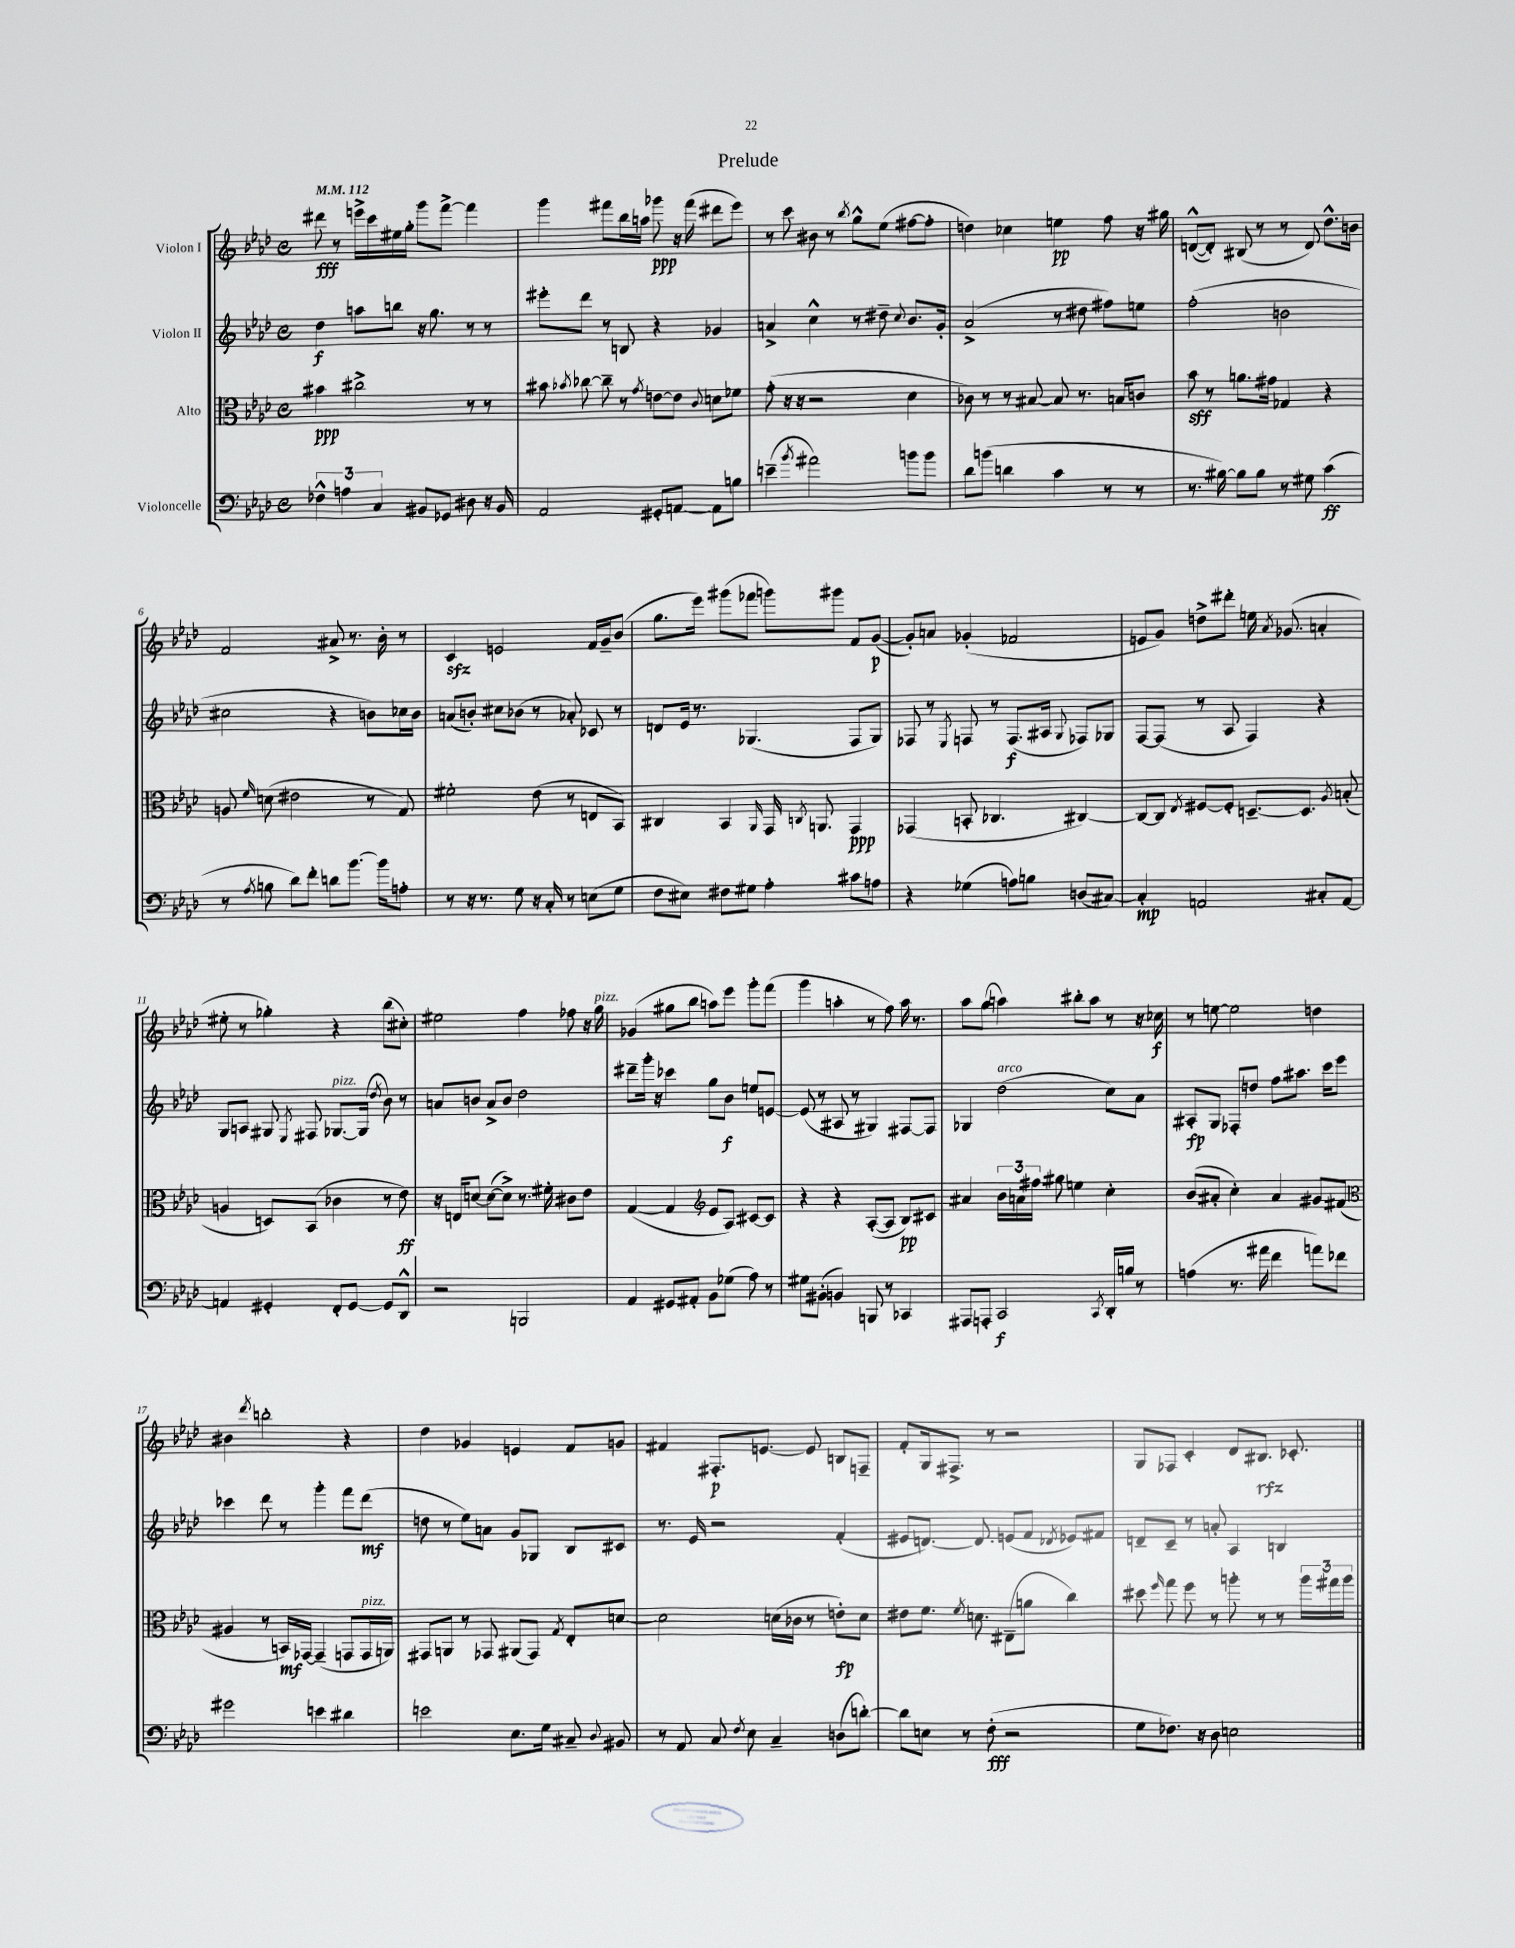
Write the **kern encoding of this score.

**kern	**kern	**kern	**kern
*staff4	*staff3	*staff2	*staff1
*clefF4	*clefC3	*clefG2	*clefG2
*k[b-e-a-d-]	*k[b-e-a-d-]	*k[b-e-a-d-]	*k[b-e-a-d-]
*M4/4	*M4/4	*M4/4	*M4/4
*met(c)	*met(c)	*met(c)	*met(c)
*MM112	*MM112	*MM112	*MM112
6F-^^\	4b#\	4dd-\	8ddd#\
.	.	.	8r
6A\	.	.	.
.	2cc#^\	8aa\L	16eee^\LL
.	.	.	16ccc\
6C/	.	.	.
.	.	8bb\J	16ee#\
.	.	.	16gg'\JJ
8BB#/L	.	16r	8ggg\L
.	.	8.gg\	.
8GG-/J	.	.	[8fff^\J
8D#\	8r	8r	4fff\]
16r	8r	8r	.
16BB#/	.	.	.
=	=	=	=
2AA-/	8b#\	8eee#'\L	4ggg\
.	8qb-/	.	.
.	[8cc-\	8ddd-\J	.
.	8cc-~\]	8r	8fff#\L
.	8r	8B/	16bb-\L
.	.	.	16aa\JJ
.	8qg/	.	.
8GG#'/L	[8e\L	4r	8ggg-\
[8AA/J	8e\]J	.	16r
.	.	.	(16fff#\
.	8qqc/	.	.
8AA\]L	8d\L	4g-/	8ddd#\L
8B\J	8f-\J	.	8eee-\J)
=	=	=	=
(4e~\	(8g'\	4a^/	8r
.	16r	.	8ccc\
.	16r	.	.
8qb-/	.	.	.
2a#\)	2r	4cc^^\	8b#\
.	.	.	8r
.	.	.	8qbb-/
.	.	8r	8gg^^\L
.	.	8dd#~\	(8ee-\J
.	.	8qqcc/	.
8b\L	4d-\	8.b-/L	[8ff#\L
8b\J	.	.	8ff#'\]J
.	.	16g'/Jk	.
=	=	=	=
8d-\L	8c-\)	(2a-^/	4dd\)
(8b\J	8r	.	.
4d\	8r	.	4cc-\
.	[8B#/	.	.
4c\	8B#/]	8r	4ee\
.	8.r	8dd#\	.
8r	.	8ff#\L)	8ff\
.	16B/LK	.	.
8r	8c/J	8ee\J	16r
.	.	.	16gg#\
=	=	=	=
8.r	8b-\	(2ff'\	([8d^^/L
.	8r	.	8d'/]J)
[16B#\)	.	.	.
8B#\]L	8.a\L	.	(8B#/
8B#\J	.	.	8r
.	16g#\Jk	.	.
8r	4G-/	2b\	8r
8G#\	.	.	8d/)
(4c\	4r	.	8.dd-^^\L
.	.	.	16b\Jk
=	=	=	=
8r	8A/	2cc#\	2f/
8qA-/	16qqf/	.	.
8B\	(8d\	.	.
8d-\L)	2e#\	.	.
8f'\J	.	.	.
8d\L	.	4r	8a#^/
[8.b-\J	.	.	8.r
.	8r	8b\L)	.
16b-\]LK	.	.	16b-'\
8A'\J	8G/)	16cc-\L	8r
.	.	16b\JJ	.
=	=	=	=
8r	2f#'\	(8a/L	4c/
16r	.	8b'/J)	.
8.r	.	.	.
.	.	8cc#\L	2e/
8G\	.	(8b-\J	.
16r	(8e-\	8r	.
16C'/	.	.	.
8r	8r	8a-'/)	.
(8E\L	8E/L	8c-/	16f/LL
.	.	.	16g~/J
8G\J	8BB-/J)	8r	(8b-/J
=	=	=	=
8F\L	4C#/	8d/L	8.gg\L
8E#\J)	.	16e-/Jk	.
.	.	8.r	16eee-\Jk)
8F#\L	4BB-/	.	(8ggg#\L
8G#\J	.	(4.G-/	8fff-\J
.	16qqAA-/	.	.
4A-'\	16GG/	.	8ggg\L)
.	8qC/	.	.
.	8.AA/	.	.
.	.	.	8ggg#\J
8c#\L	4GG/	8F/L	8f/L
8A\J	.	8G-/J)	([8g/J
=	=	=	=
4r	(4GG-/	8F-/	8g'/]L)
.	.	8r	8a/J
.	.	8qE-/	.
(4G-\	8BB'/	8F/	(4g-'/
.	4.C-/	8r	.
8A\L)	.	(8.F/L	2f-/
8B\J	.	.	.
.	.	16A#/Jk	.
.	.	8qqG/	.
(8D/L	[4C#/)	8F-/L)	.
[8C#/J)	.	8G-/J	.
=	=	=	=
4C#'/]	8C#/_L	[8F/L	8e/L
.	8C#/]J	(8F/]J	8g/J)
.	8qE-/	.	.
2AA/	[8F#/L	8r	8dd^\L
.	8F#'/]J	8A-/	8ddd#'\J
.	[8.D~/L	4F/)	16ee\
.	.	.	8qa-/
.	.	.	(8.g-/
.	8.D/]J	.	.
8C#'/L	.	4r	4a'/
.	8qA-/	.	.
[8AA/J	(8B'/	.	.
=	=	=	=
4AA/]	4A/	8G/L	8ee#'\
.	.	8A/J	8r
4GG#'/	8D/L)	8G#/	4gg-'\)
.	.	8qE-/	.
.	(8BB-/J	8F#/	.
8FF'/L	4c-\	[8.G-/L	4r
[8GG#/J	.	.	.
.	.	(16G-/]Jk	.
.	.	8qdd-/	.
8GG#/]L	8r	8b-\)	(8bb-\L
8DD-^^/J	8e-\)	8r	8cc#'\J)
=	=	=	=
2r	16r	8a/L	2ee#\
.	16E/LK	.	.
.	[8d/J	8b/J	.
.	(8d\_L	8a^/L	.
.	8d^\]J)	8b/J	.
2BBB/	8.r	2dd-\	4ff\
.	16f#'\	.	.
.	8c#\L	.	8ff-\
.	8e-\J	.	16r
.	.	.	16gg\
=	=	=	=
4AA-/	([4G/	8ddd#~\L	(4g-/
.	.	16ggg'\Jk	.
.	.	16r	.
8GG#/L	4G/]	4ccc-\	8gg#\L
8AA#'/J	.	.	8bb-\J
*	*clefG2	*	*
8BB-\L	8e-/L	8gg\L	8aa\L)
(8G-\J	8A-/J)	8b-\J	8eee-\J
8A-\)	[8c#/L	8ee/L	8ggg'\L
8r	8c#/]J	[8e/J	(8fff\J
=	=	=	=
8G#\L	4r	(8e/]	4ggg\
(8BB#'\J	.	8r	.
4BB/)	4r	8A#/	4aa'\
.	.	8r	.
8BBB/	([8A-'/L	4G#/)	8r
8r	8A-/]J	.	8ff\)
4CC-/	8B-/L)	[8F#/L	16aa\
.	.	.	8.r
.	8c#/J	8F#/]J	.
=	=	=	=
8AAA#/L	4a#/	4G-/	8aa-\L
8AAA'/J	.	.	(8gg\J
2CC/	24b-\LL	(2dd-\	4aa\)
.	24a\	.	.
.	24ff#\JJ	.	.
.	8gg#\	.	.
.	4ee\	.	8bb#'\L
.	.	.	8aa\J
8qCC/	.	.	.
16DD-'/LL	4cc'\	8cc\L)	8r
16B/JJ	.	.	.
8r	.	8a-\J	16r
.	.	.	16cc-\
=	=	=	=
(4A\	(8b-/L	8A#'/L	8r
.	8a#'/J	8G/J	[8ee\
8.r	4cc'\)	8F-'/L	2ee\]
.	.	8dd/J	.
16a#\	.	.	.
4f\	4a#/	8ff\L	.
.	.	8.aa#\J	.
8a\L)	8g#/L	.	4dd\
.	.	16ccc\LK	.
8f-\J	(8f#/J	8eee-\J	.
=	=	=	=
*	*clefC3	*	*
2g#\	4A#/	4ccc-\	4b#\
.	.	.	8qddd-/
.	8r	8ddd-\	2bb'\
.	16BB/LL)	8r	.
.	[16GG-/JJ	.	.
4e\	(4GG-~/]	4ggg'\	.
4d#\	8GG/L	8fff\L	4r
.	16GG/L	(8ddd-\J	.
.	16AA/JJ)	.	.
=	=	=	=
2e\	8GG#/L	8dd\	4dd-\
.	8AA/J	8r	.
.	8r	8ee-\L)	4g-/
.	8GG-/	8a\J	.
8.E-\L	(8AA#/L	8g/L	4e/
.	8GG-/J)	8G-/J	.
16G\Jk	.	.	.
.	8qG/	.	.
8C#~/	8E-'/L	8B-/L	8f/L
8qqD-/	.	.	.
8BB#/	[8d/J	8c#/J	8g/J
=	=	=	=
8r	2d\]	8.r	4f#/
8AA-/	.	.	.
.	.	16e-/	.
8C/	.	2r	8.F#'/L
8qF/	.	.	.
8E-\	.	.	.
.	.	.	[8.e/J
4C~/	(16d\LL	.	.
.	16c-\JJ	.	.
.	8r	.	8e/]
(8D\L	8e'\L)	(4f'/	8B/L
[8d'\J)	8d\J	.	8F~/J
=	=	=	=
8d\]L	8e#\L	8e#/L	8f'/L
8E\J	8.f\J	[8.d/J)	16G/k
.	.	.	8.F#^/J
8r	.	.	.
.	8qf/	.	.
.	8.d\	8.d/]	.
(8F'\	.	.	8r
2r	(8E#~\L	(8e/L	2r
.	8a\J	8f/J	.
.	.	8qd-/	.
.	4cc\)	8e-/L)	.
.	.	8f#/J	.
=	=	=	=
8G\L	8dd#\	8d~/L	8G/L
.	16qqff/	.	.
8.F-\J)	8gg\	8c~/J	8F-/J
.	8ff\	8r	4c'/
16r	.	.	.
8D-\	8r	8a'/	.
2E\	8aa'\	4A-/	8d-/L
.	8r	.	8.B#/J
.	8r	4B/	.
.	.	.	8.c-'/
.	24aa\LL	.	.
.	24gg#\	.	.
.	24aa\JJ	.	.
==	==	==	==
*-	*-	*-	*-
